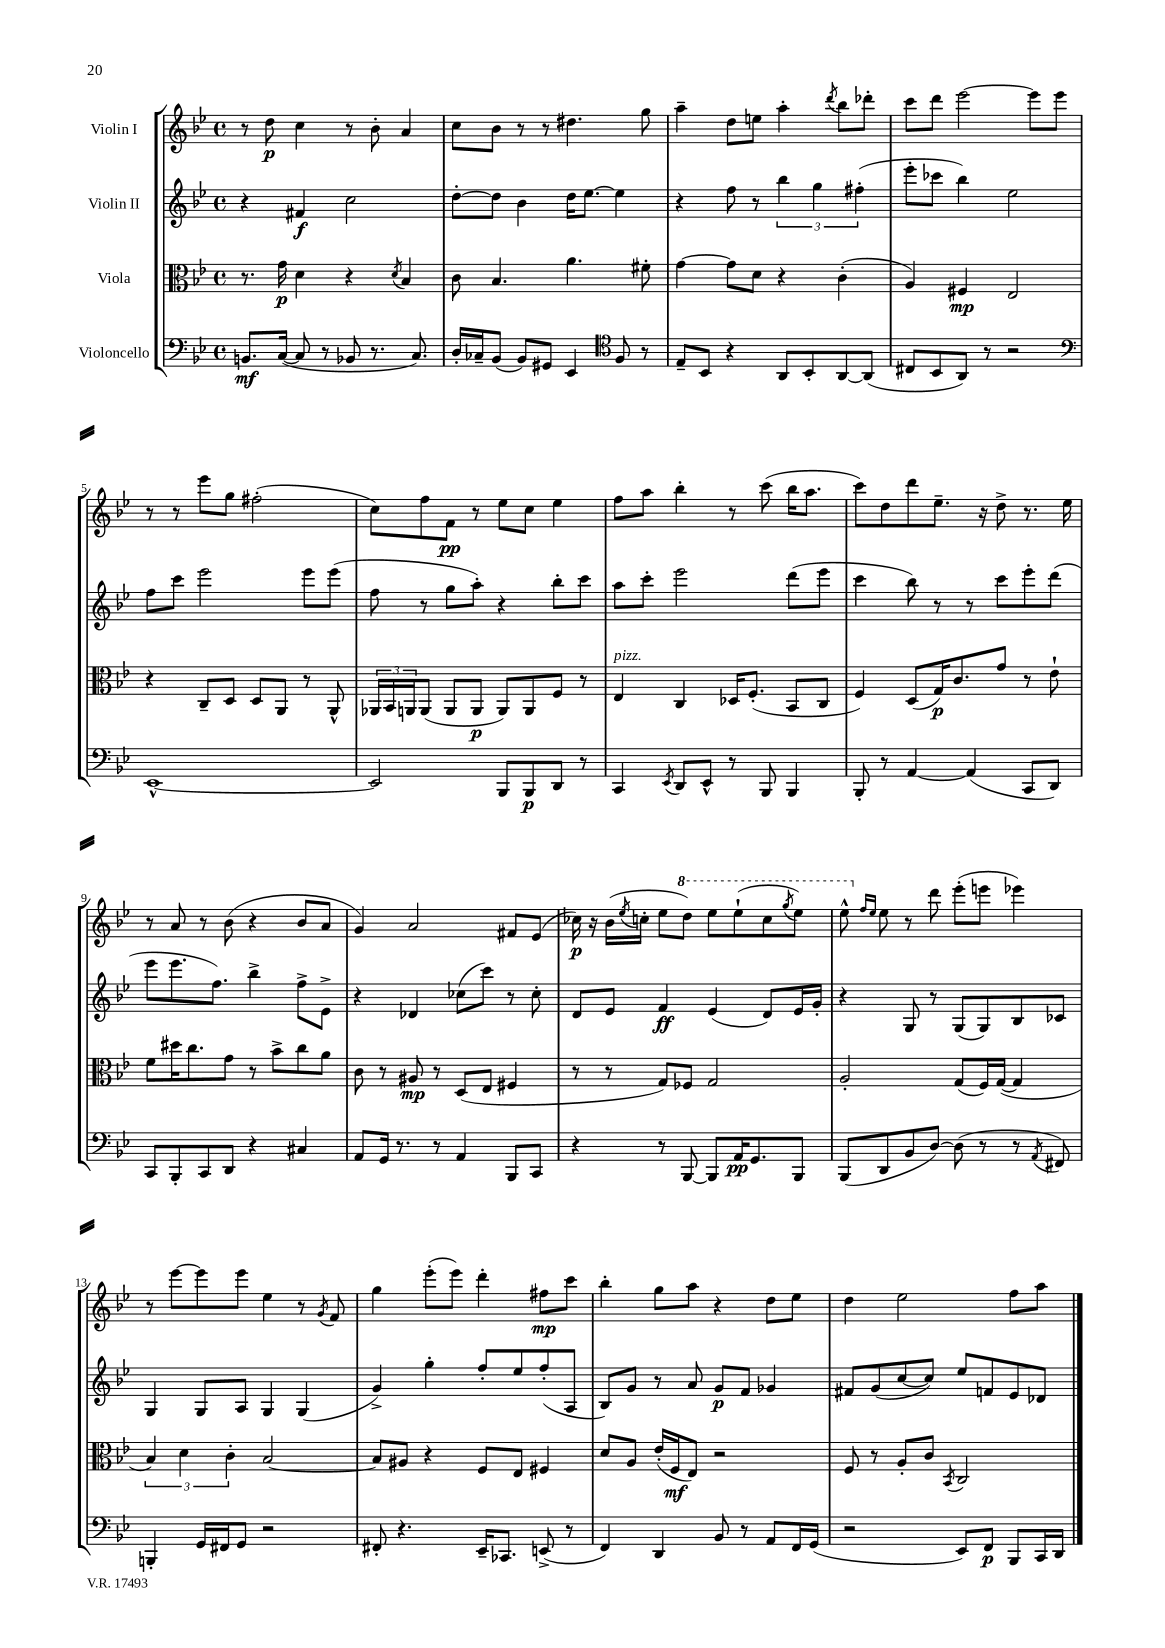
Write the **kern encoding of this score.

**kern	**kern	**kern	**kern
*staff4	*staff3	*staff2	*staff1
*clefF4	*clefC3	*clefG2	*clefG2
*k[b-e-]	*k[b-e-]	*k[b-e-]	*k[b-e-]
*M4/4	*M4/4	*M4/4	*M4/4
*met(c)	*met(c)	*met(c)	*met(c)
8.BB	8.r	4r	8r
.	.	.	8dd
([16C	16g	.	.
8C]	4d	4f#	4cc
8r	.	.	.
8BB-	4r	2cc	8r
8.r	.	.	8b-'
.	8qd	.	.
.	4B-	.	4a
8.C)	.	.	.
=	=	=	=
16D'	8c	[8dd'	8cc
16C-~	.	.	.
(8BB-	4.B-	8dd]	8b-
8BB-)	.	4b-	8r
8GG#	.	.	8r
4EE-	4.a	16dd	4.dd#
.	.	[8.ee-	.
*clefC4	*	*	*
8F	.	4ee-]	.
8r	8f#'	.	8gg
=	=	=	=
8E-~	[4g	4r	4aa~
8BB-	.	.	.
4r	8g]	8ff	8dd
.	8d	8r	8ee
8AA	4r	6bb-	4aa'
8BB-'	.	.	.
.	.	6gg	.
.	.	.	8qddd
[8AA	(4c'	.	8bb-
.	.	(6ff#'	.
(8AA]	.	.	8ddd-'
=	=	=	=
8C#	4A)	8eee-'	8ccc
8BB-	.	8ccc-	8ddd
8AA)	4F#	4bb-)	[2eee-
8r	.	.	.
2r	2E-	2ee-	.
.	.	.	8eee-]
.	.	.	8eee-
=	=	=	=
*clefF4	*	*	*
[1EE-^^	4r	8ff	8r
.	.	8ccc	8r
.	8C~	2eee-	8eee-
.	8D	.	8gg
.	8D	.	(2ff#'
.	8AA	.	.
.	8r	8eee-	.
.	8AA^^	(8eee-	.
=	=	=	=
2EE-]	24AA-	8ff	8cc)
.	24BB-	.	.
.	24AA	.	.
.	(8AA	8r	8ff
.	8AA	8gg	8f
.	8AA	8aa')	8r
8BBB-	8AA)	4r	8ee-
8BBB-	8AA	.	8cc
8DD	8F	8bb-'	4ee-
8r	8r	8ccc	.
=	=	=	=
4CC	4E-	8aa	8ff
.	.	8ccc'	8aa
8qEE-	.	.	.
8DD	4C	2eee-	4bb-'
8EE-^^	.	.	.
8r	16D-	.	8r
.	(8.F'	.	.
8BBB-	.	.	(8ccc
4BBB-	8BB-	(8ddd	16bb-
.	.	.	8.aa
.	8C	8eee-	.
=	=	=	=
8BBB-'	4F)	4ccc	8ccc)
8r	.	.	8dd
[4AA	(8D	8bb-)	8ddd
.	16G)	8r	8.ee-~
.	8.c	.	.
(4AA]	.	8r	.
.	.	.	16r
.	8g	8ccc	8dd^
8CC	8r	8eee-'	8.r
8DD)	8e-`	(8ddd	.
.	.	.	16ee-
=	=	=	=
8CC	8f	8eee-	8r
8BBB-'	16dd#	8.eee-	8a
.	8.cc	.	.
8CC	.	.	8r
.	.	8.ff)	.
8DD	8g	.	(8b-
4r	8r	4bb-^	4r
.	8b-^	.	.
4C#	8cc	8ff^	8b-
.	8a	8e-^	8a
=	=	=	=
8AA	8c	4r	4g)
16GG	8r	.	.
8.r	.	.	.
.	8A#	4d-	2a
8r	8r	.	.
4AA	(8D	(8cc-	.
.	8E-	8ccc)	.
8BBB-	4F#	8r	8f#
8CC	.	8cc-'	(8e-
=	=	=	=
4r	8r	8d	16cc-)
.	.	.	16r
.	8r	8e-	(16b-
.	.	.	8qee-
.	.	.	16cc'
8r	8G)	4f	8ee-
[8BBB-	8F-	.	8ddd)
8BBB-]	2G	(4e-	8eee-
16AA	.	.	(8eee-`
8.GG	.	.	.
.	.	8d)	8ccc
.	.	.	8qggg
8BBB-	.	16e-	8eee-)
.	.	16g'	.
=	=	=	=
(8BBB-	2A'	4r	8eee-^^
.	.	.	16qqff
.	.	.	16qqee-
8DD	.	.	8ee-
8BB-	.	8G	8r
[8D)	.	8r	8ddd
(8D]	(8G	(8G	(8eee-'
8r	16F)	8G)	8eee
.	([16G	.	.
8r	4G]	8B-	4eee-)
8qAA	.	.	.
8FF#)	.	8c-	.
=	=	=	=
4BBB'	6B-)	4G	8r
.	.	.	[8eee-
.	6d	.	.
16GG	.	8G	8eee-]
16FF#	.	.	.
.	6c'	.	.
8GG	.	8A	8eee-
2r	[2B-	4G	4ee-
.	.	(4G	8r
.	.	.	8qg
.	.	.	8f
=	=	=	=
8FF#'	8B-]	4g^)	4gg
4.r	8A#	.	.
.	4r	4gg'	(8eee-'
.	.	.	8eee-)
16EE-~	8F	8ff'	4ddd'
8.CC-	.	.	.
.	8E-	8ee-	.
(8EE^	4F#	(8ff'	8ff#
8r	.	8A	8ccc
=	=	=	=
4FF)	8d	8B-)	4bb-'
.	8A	8g	.
4DD	(16e-'	8r	8gg
.	16F	.	.
.	8E-)	8a	8aa
8BB-	2r	8g	4r
8r	.	8f	.
8AA	.	4g-	8dd
16FF	.	.	8ee-
(16GG	.	.	.
=	=	=	=
2r	8F	8f#	4dd
.	8r	(8g	.
.	8A'	[8cc	2ee-
.	8c	8cc])	.
.	8qBB-	.	.
8EE-)	2C	8ee-	.
8FF	.	8f	.
8BBB-	.	8e-	8ff
16CC	.	8d-	8aa
16DD	.	.	.
==	==	==	==
*-	*-	*-	*-
